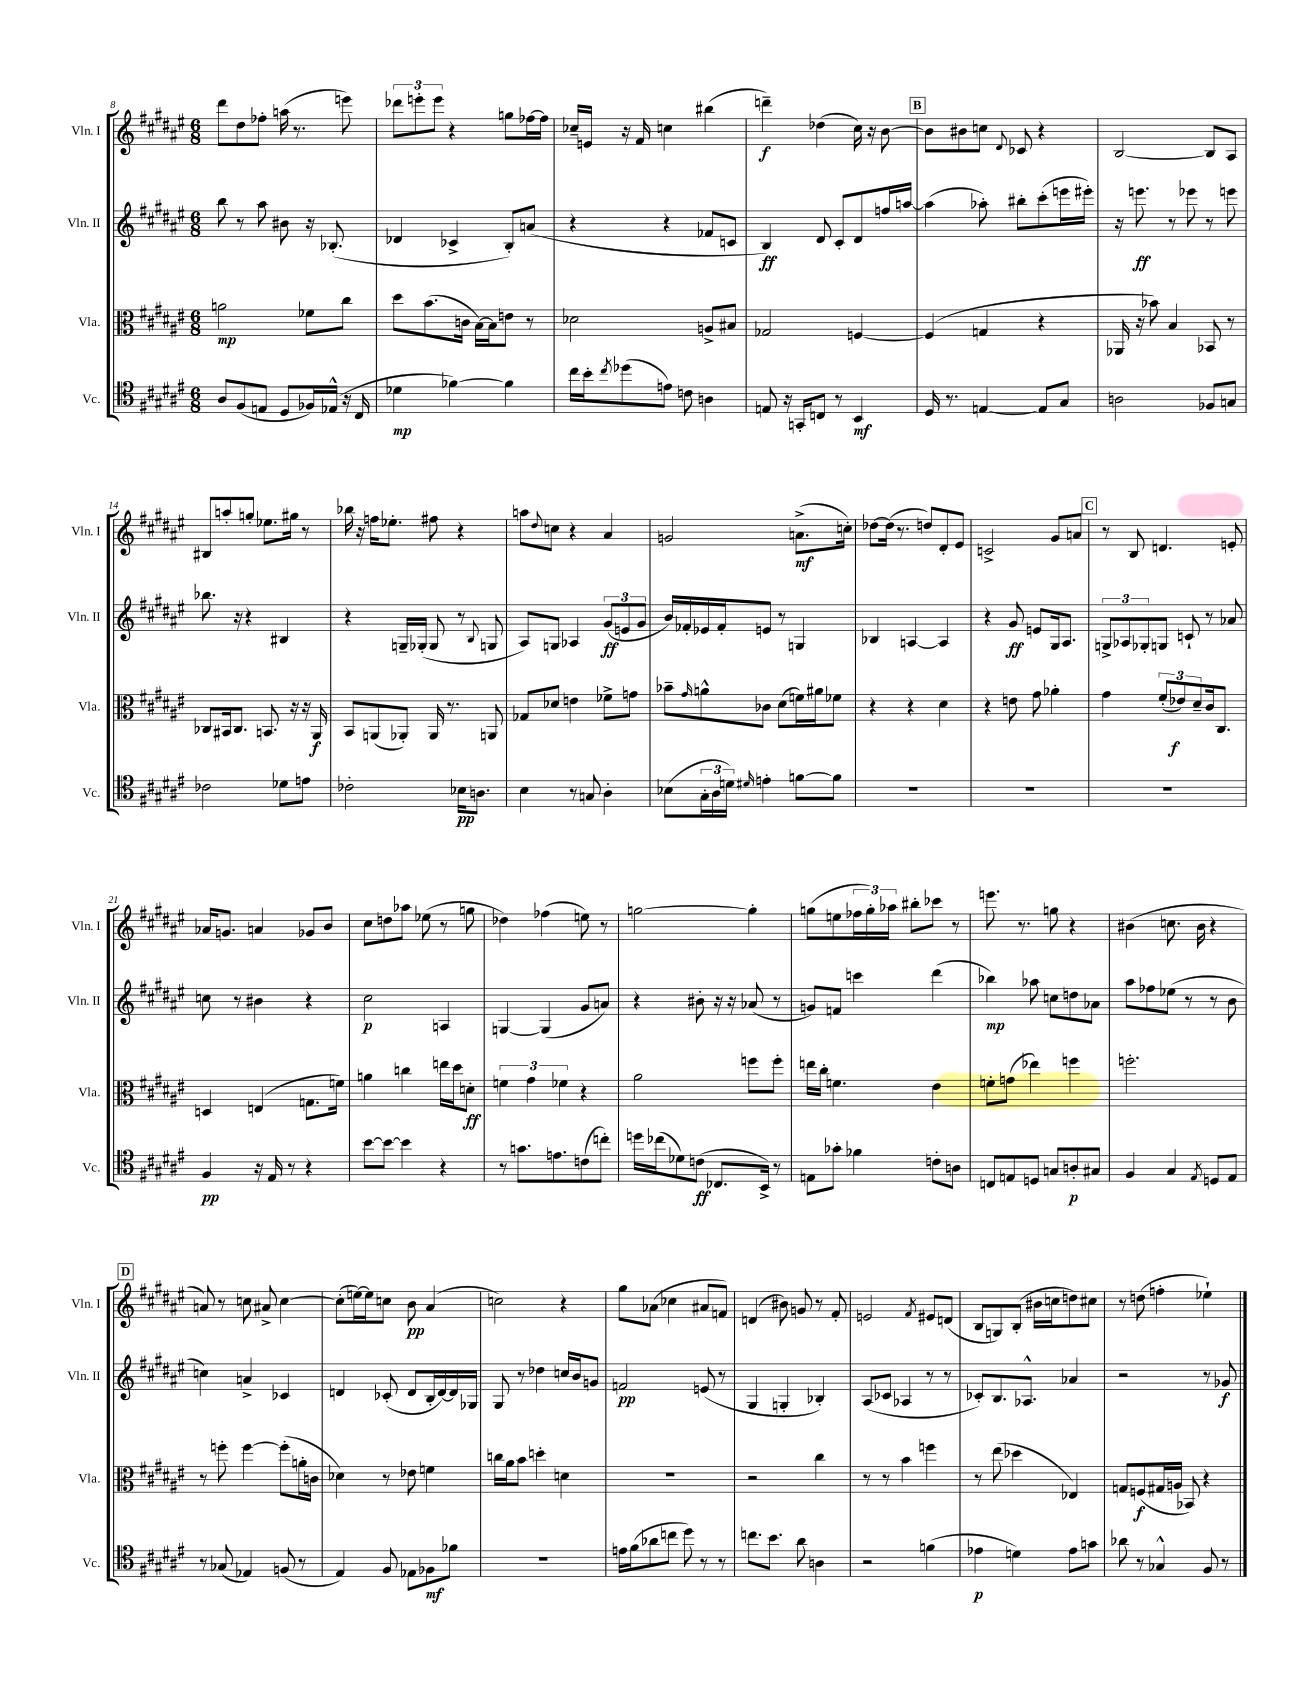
<<
\new StaffGroup <<
\new Staff = "s0" \with { instrumentName = "Vln. I" shortInstrumentName = "Vln. I" } {
    \clef treble \key fis \major \numericTimeSignature \time 6/8
    dis'''8 dis''8 fes''8-. a''16( r8. e'''8) |
    \tuplet 3/2 { des'''8 e'''8-. e'''8 } r4 g''8 fes''16~ fes''16 |
    ces''16-- e'16 r16 fis'16 c''4 bis''4( |
    d'''4--\f) des''4( cis''16) r16 b'8~ |
    \mark \markup { \box "B" } b'8 bis'8 c''8 \appoggiatura { dis'8 } ces'8 r4 |
    b2~ b8 ais8 |
    bis8 a''8-. g''8-. ees''8. gis''16 r8 |
    bes''16 r16 f''16 ees''8.-. fis''8 r4 |
    a''8 \appoggiatura { dis''8 } c''8 r4 ais'4 |
    g'2 a'8.->\mf( c''16-.) |
    des''8~ des''16( r8. d''8) dis'8-. eis'8 |
    c'2-> gis'8 a'8 |
    \mark \markup { \box "C" } r8 b8 d'4. e'8-. |
    aes'16 g'8. a'4 ges'8 b'8 |
    cis''8 d''8 aes''8 ees''8( r8 g''8 |
    des''4) fes''4( e''8) r8 |
    g''2~ g''4-. |
    g''8( e''8 \tuplet 3/2 { fes''16 g''16-.) aes''16 } bis''8-. ces'''8 r8 |
    e'''8. r8. g''8 r4 |
    bis'4( c''8. bis'16 r4 |
    \mark \markup { \box "D" } a'8) r8 c''8 ais'8-> c''4~ |
    c''8-.( e''16~) e''16 c''8 b'8\pp ais'4( |
    c''2) r4 |
    gis''8 aes'8( ces''4 ais'8 f'8) |
    d'4( bis'8) g'8 r8 fis'8-. |
    e'2 \acciaccatura { fis'8 } eis'8 d'8( |
    b8 g8) b8-.( bis'16 c''16 d''8) cis''8 |
    r8 d''8( f''4-. ees''4-!) \bar "|." |
}
\new Staff = "s1" \with { instrumentName = "Vln. II" shortInstrumentName = "Vln. II" } {
    \clef treble \key fis \major \numericTimeSignature \time 6/8
    b''8 r8 ais''8 bis'8 r16 bes8.-.( |
    des'4 ces'4-> b8-.) a'8( |
    r4 r4 fes'8 c'8 |
    b4\ff) dis'8 cis'8-. dis'8 f''16 a''16~ |
    \mark \markup { \box "B" } a''4( aes''8-.) bis''8-. cis'''8-.( e'''16 eis'''16-.) |
    r16 e'''8.\ff r8 ees'''8 r8 e'''8 |
    bes''8. r16 r4 bis4 |
    r4 g16-- ges16-.( ges8 r8 \appoggiatura { b8 } g8 |
    ais8) g8 aes4 \tuplet 3/2 { gis'8\ff( e'8 gis'8 } |
    b'16) fes'16-. ees'16 fes'16-. e'8 r8 g4 |
    bes4 a4~ a4 |
    r4 gis'8\ff e'8 gis16 ais8. |
    \mark \markup { \box "C" } \tuplet 3/2 { g8-> aes8 ges8-. } g8 c'8-! r8 aes'8 |
    c''8 r8 bis'4 r4 |
    cis''2\p a4 |
    g4~ g4( gis'8 a'8) |
    r4 bis'8-. r16 r16 aes'8( r8 |
    g'8) f'8 c'''4 dis'''4( |
    bes''4\mp) aes''8 c''8 d''8 aes'8 |
    ais''8 fes''8 ees''8( r8 r8 b'8 |
    \mark \markup { \box "D" } c''4) a'4-> ces'4 |
    d'4 ces'8-.( d'8 b16-. d'16~) d'16 ges16 |
    gis8 r8 des''4 c''16 b'16 g'8 |
    f'2\pp e'8( r8 |
    gis4 g4-. bes4-.) |
    ais8( ces'8 aes4 r8 r8 |
    ces'8-.) b8. aes8.-^ aes'4 |
    r2 r8 ges'8\f \bar "|." |
}
\new Staff = "s2" \with { instrumentName = "Vla." shortInstrumentName = "Vla." } {
    \clef alto \key fis \major \numericTimeSignature \time 6/8
    a'2\mp fes'8 cis''8 |
    dis''8 b'8.( c'16 b16~) b16 e'8 r8 |
    des'2 a8-> bis8 |
    ges2 f4~ |
    \mark \markup { \box "B" } f4( g4 r4 |
    aes,16 r16 bes'8) b4 bes,8 r8 |
    ces8 bis,16 ces8. b,8. r16 r16 ais,16\f |
    b,8 a,8( aes,8-.) aes,16 r8. a,8 |
    ges8 des'8 e'4 fes'8-> g'8 |
    bes'8-- \grace { gis'16 } a'8-^ ces'8 dis'8( f'16) ais'16 fes'8 |
    r4 r4 dis'4 |
    r4 e'8 gis'8 aes'4-. |
    \mark \markup { \box "C" } gis'4 \tuplet 3/2 { fis'8-.( ees'8\f) dis'8-- } cis'16 cis8. |
    d4 e4( g8. f'16) |
    a'4 c''4 e''16 dis''16 d'8-.\ff |
    \tuplet 3/2 { f'4 gis'4 fes'4 } r4 |
    ais'2 f''8 f''8-. |
    e''16 cis''16-. f'4. eis'4 |
    f'8-. g'8( ees''4) f''4 |
    f''2.-. |
    \mark \markup { \box "D" } r8 f''8-. f''4~ f''8-.( a'16-. c'16 |
    des'4) r8 ees'8 f'4 |
    c''16 ais'16 b'8 d''4-. d'4 |
    R2. |
    r2 cis''4 |
    r8 r8 b'4 f''4 |
    r8 eis''8( des''4 ees4) |
    g8 f8\f( gis16 a16 bes,8) r4 \bar "|." |
}
\new Staff = "s3" \with { instrumentName = "Vc." shortInstrumentName = "Vc." } {
    \clef tenor \key fis \major \numericTimeSignature \time 6/8
    ais8 fis8( e8 dis8 fes16) ees16-^( r16 cis16 |
    des'4\mp fes'4~) fes'4 |
    cis''16 b'16-. \acciaccatura { cis''8 } des''8( e'8) c'8 a4 |
    e8 r16 g,16-. c8 r8 b,4\mf |
    \mark \markup { \box "B" } dis16 r8. e4~ e8 gis8 |
    a2 fes8 g8 |
    ces'2 des'8 e'8 |
    ces'2-. bes16\pp a8. |
    b4 r8 g8 ais4-. |
    bes8( \tuplet 3/2 { gis16-. ais16 d'16) } \grace { dis'16 } e'4-. f'8~ f'8 |
    R2. |
    R2. |
    \mark \markup { \box "C" } R2. |
    fis4\pp r16 eis16 r8 r4 |
    b'8~ b'8~ b'4 r4 |
    r8 g'8. e'8. c'8( c''8-.) |
    d''16 ces''16( des'8) c'8\ff( ces8. b,16->) r8 |
    e8 ges'8-. fes'4 c'8-. a8 |
    c8 e8 d8 g8 a8-.\p gis8 |
    fis4 gis4 \acciaccatura { eis8 } d8 eis8 |
    \mark \markup { \box "D" } r8 ges8( ees4) f8( r8 |
    eis4) fis8 ees8 fes8\mf fes'8 |
    R2. |
    e'16 fis'16( aes'8 c''8 dis''8) r8 r8 |
    c''8. b'8. ais'8 a4 |
    r2 f'4( |
    ees'4\p d'4) ees'8 g'8 |
    aes'8 r8 ges4-^ fis8 r8 \bar "|." |
}
>>
>>
\layout { \context { \Score currentBarNumber = #8 } }
